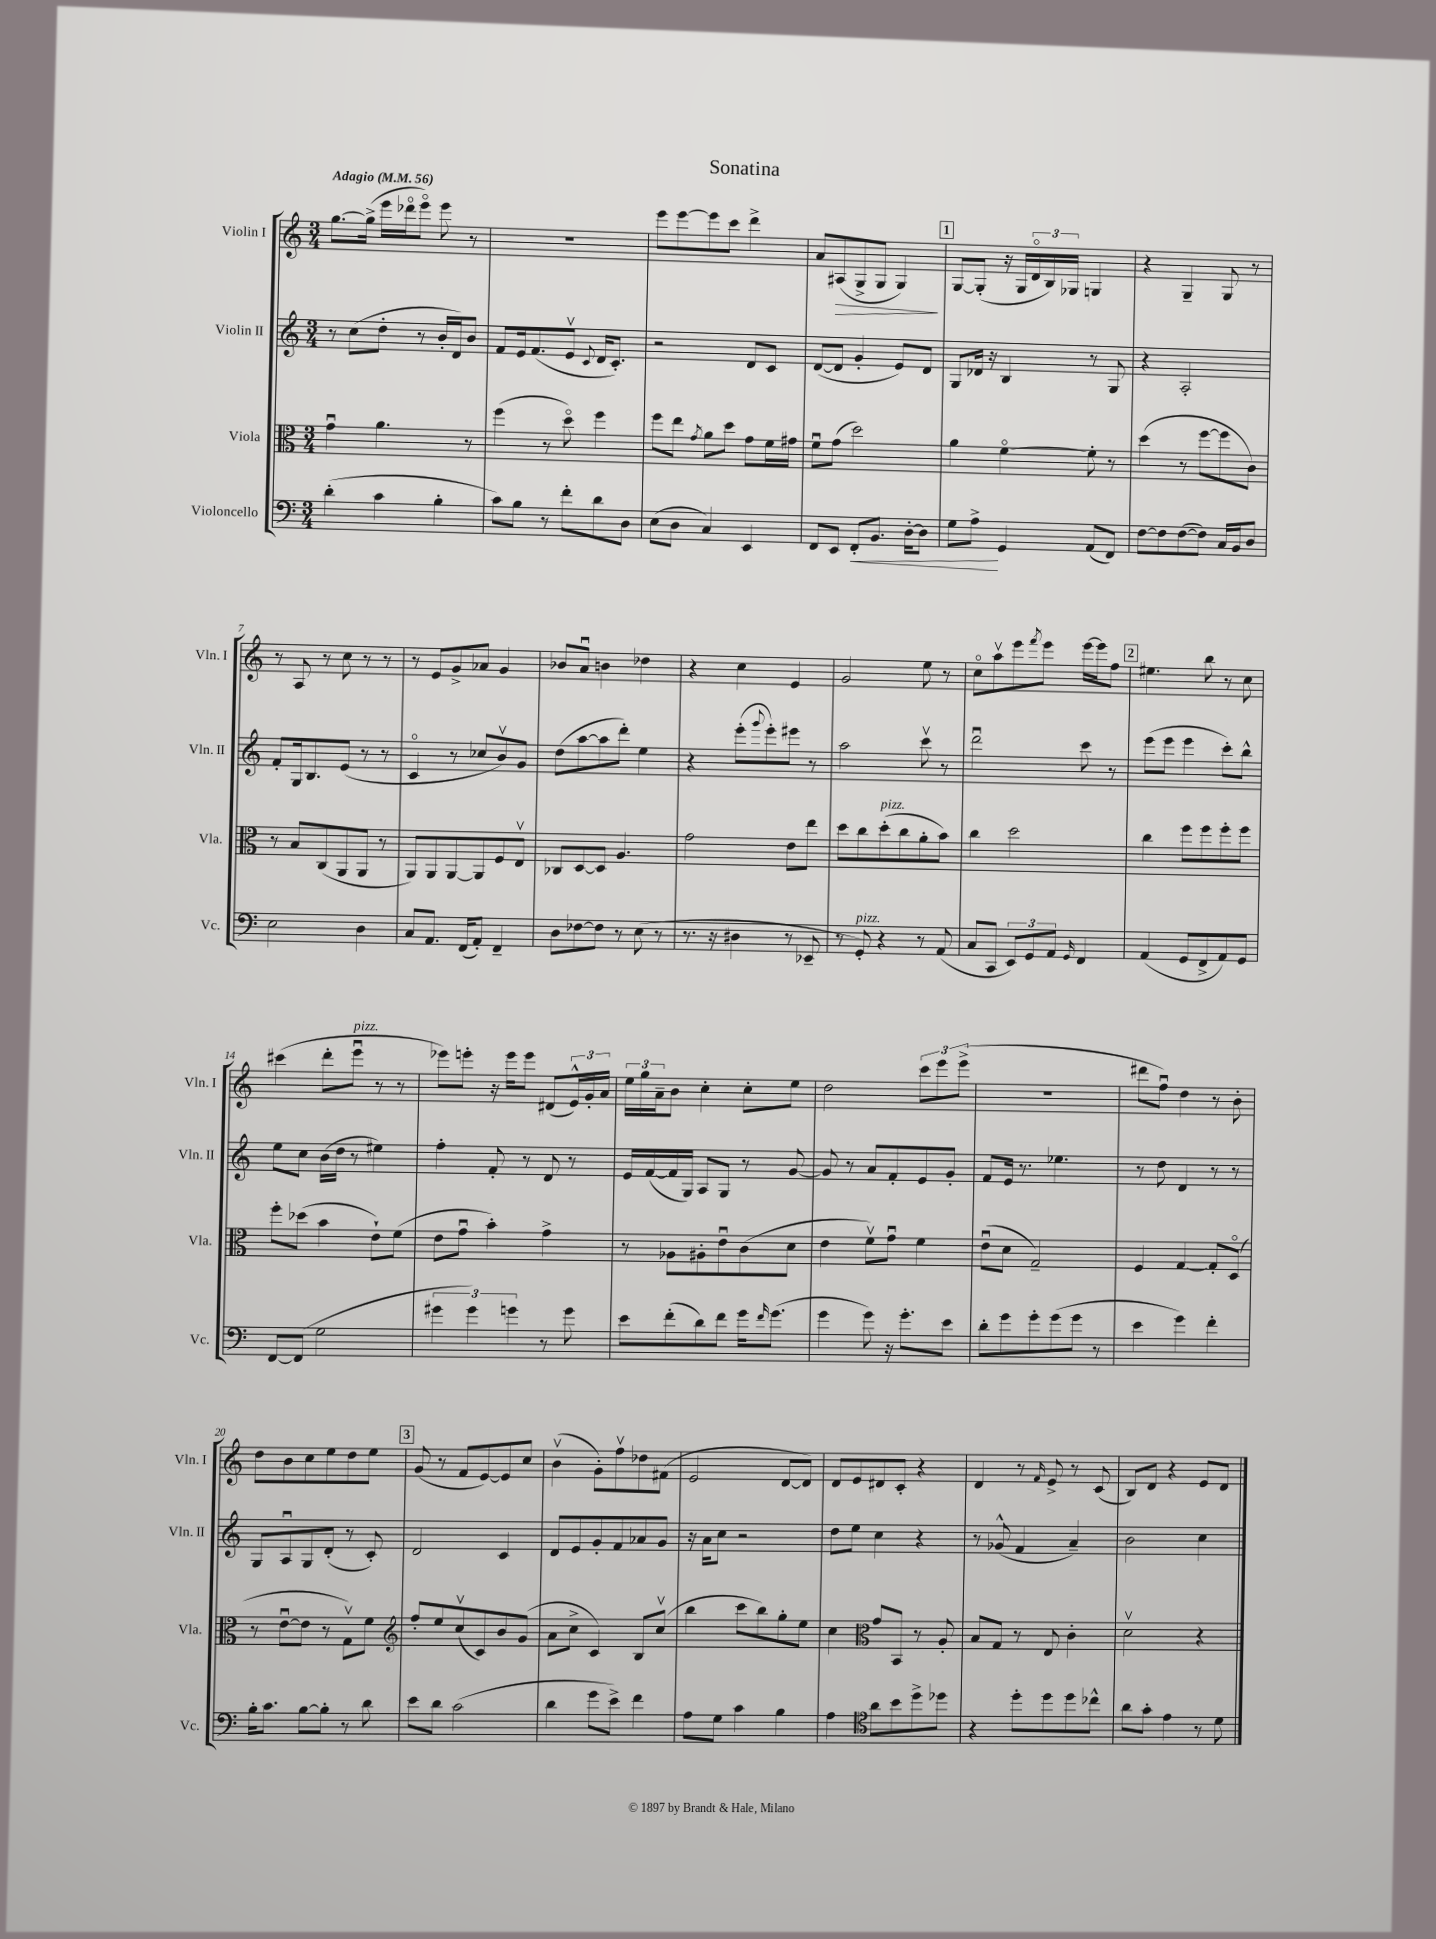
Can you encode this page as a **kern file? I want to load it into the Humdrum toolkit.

**kern	**kern	**kern	**kern
*staff4	*staff3	*staff2	*staff1
*clefF4	*clefC3	*clefG2	*clefG2
*k[]	*k[]	*k[]	*k[]
*M3/4	*M3/4	*M3/4	*M3/4
*MM56	*MM56	*MM56	*MM56
(4d'	4gu	8r	[8.gg
.	.	(8cc	.
.	.	.	(16gg^]
4c	4.a	8dd'	16eee
.	.	.	16ddd-o
.	.	8r	8eeeo)
4B'	.	16b'	8eee
.	.	16d)	.
.	8r	8b	8r
=	=	=	=
8c)	(4ff	8f	2.r
8B	.	16e	.
.	.	(8.f	.
8r	8r	.	.
8f'	8ddo)	8ev	.
.	.	8qqc	.
8d	4ff	16d	.
.	.	8.c')	.
8D	.	.	.
=	=	=	=
(8E	8ff	2r	8eee
8D	8ee	.	[8eee
.	8qg	.	.
4C)	8a	.	8eee]
.	8dd	.	8ccc
4EE	8g	8d	4ddd^
.	16f	8c	.
.	16g#	.	.
=	=	=	=
8FF	8fu	([8d	8a
8EE	(8g	8d]	(8A#
8FF'	2dd)	4g'	8G^
8.BB	.	.	8G
.	.	8e)	4G)
[16D'	.	.	.
8D]	.	8d	.
=	=	=	=
8G	4a	8G	[8G
8A^	.	16d-	(8G']
.	.	16r	.
4GG	[4fo	4B	16r
.	.	.	16G
.	.	.	24do
.	.	.	24B)
.	.	.	24G-
(8AA	8f']	8r	4G
8FF)	8r	8G	.
=	=	=	=
[8F	(4dd	4r	4r
8F]	.	.	.
([8F	8r	2A'	4G~
8F])	[8ff	.	.
16C	8ff]	.	8G
16BB	.	.	.
8D	8c)	.	8r
=	=	=	=
2E	8r	8f'	8r
.	8B	16G	8A
.	.	8.B	.
.	(8C	.	8r
.	8AA	(8e	8cc
4D	8AA	8r	8r
.	8r	8r	8r
=	=	=	=
8C	8AA)	4co	8r
8.AA	8AA	.	8e
.	[8AA	8r	8g^
(16FF	.	.	.
8AA')	8AA]	8cc-	8a-
4FF~	8F	8bv)	4g
.	8Ev	8g	.
=	=	=	=
8D	8C-	(8dd	8b-
[8F-	[8D	[8aa	8au
8F-]	8D]	8aa]	4b
8r	4.A	8ddd')	.
(8E	.	4ee	4dd-
8r	.	.	.
=	=	=	=
8.r	2g	4r	4r
16r	.	.	.
4D#	.	(8eee'	4cc
.	.	8qqggg	.
.	.	8eee')	.
8r	8e	8eee#	4e
8EE-~	8ee	8r	.
=	=	=	=
8r	8dd	2aa	2g
8GG')	8cc	.	.
4r	(8dd'	.	.
.	8cc	.	.
8r	8a'	8cccv	8ee
(8AA	8b)	8r	8r
=	=	=	=
8C	4cc	2dddu	8cco
8CC	.	.	8aav
12EE)	2dd	.	8eee
12GG	.	.	.
.	.	.	8qfff
.	.	.	8eee
12AA	.	.	.
16qqGG	.	.	.
4FF	.	8ccc	[16eee
.	.	.	16eee]
.	.	8r	8ff
=	=	=	=
(4AA	4cc	(8eee	4.ee#
.	.	8eee	.
8GG	8ff	4eee	.
8FF^	8ff	.	8bb
8AA)	8ff'	8ccc')	8r
8GG	8ff	8bb^^	8cc
=	=	=	=
[8FF	8ff'	8ee	(4ccc#
(8FF]	(8dd-	8cc	.
2G	4b	(16b	8ddd'
.	.	16dd	.
.	.	8r	8eeeu
.	8e`)	4ee#)	8r
.	(8f	.	8r
=	=	=	=
6g#	8e	4ff'	8eee-)
.	8gu	.	8eee'
6g#)	.	.	.
.	4b')	8f'	16r
.	.	.	16eee
6g	.	.	.
.	.	8r	8eee
8r	4g^	8d	(8d#
8g	.	8r	24e^^)
.	.	.	24g'
.	.	.	24a
=	=	=	=
8e	8r	16e	24ee
.	.	.	24gg
.	.	([16f	.
.	.	.	24a~
(8f'	8A-	16f]	8b
.	.	16G)	.
8d)	8A#'	8A	4cc'
8f	8eu	8G	.
16g	(8c	8r	8cc'
16qqf	.	.	.
(8.g	.	.	.
.	8d	[8g	8ee
=	=	=	=
4g	4e	8g]	2dd
.	.	8r	.
8g)	8fv)	8a	.
16r	8gu	8f'	.
8.g'	.	.	.
.	4f	8e	12ccc
.	.	.	12eee
8e	.	8g'	.
.	.	.	(12eee^
=	=	=	=
8d'	(8eu	8f	2.r
8g	8d	16e	.
.	.	8.r	.
8g'	2G~)	.	.
(8g	.	4.ee-	.
8g	.	.	.
8r	.	.	.
=	=	=	=
4e	4F	8r	8ddd#
.	.	8dd	8ffu)
4g)	[4G	4d	4dd
4f'	8G']	8r	8r
.	(8Do	8r	8b'
=	=	=	=
16B'	8r	8G	8dd
8.c	.	.	.
.	[8eu	8Au	8b
[8B	8e]	8G	8cc
8B']	8r	(8d'	8ee
8r	8Gv)	8r	8dd
8d	8f	8c')	8ee
=	=	=	=
*	*clefG2	*	*
8e	8ff'	2d	(8g
8d	8ee	.	8r
(2c	(8ccv	.	8f
.	8c)	.	[8e)
.	8b	4c	8e]
.	(8g	.	8cc
=	=	=	=
4d	8a	8d	(4bv
.	8cc^	8e	.
8g	4c)	8g'	8g')
8e^)	.	8f	8ffv
4f	8B	8a-	8dd-
.	(8ccv	8g	(8f#
=	=	=	=
8A	4bb	16r	2e
.	.	16a	.
8G	.	8cc	.
4c	8ccc	2r	.
.	8bb)	.	.
4B	8gg'	.	[8d
.	8ee	.	8d])
=	=	=	=
4A	4cc	8dd	8d
.	.	8ee	8e
*clefC4	*clefC3	*	*
8a	8g	4cc	8d#
8b	8BB	.	8c'
8dd^	8r	4r	4r
8dd-	8A'	.	.
=	=	=	=
4r	8B	8r	4d
.	8G	(8g-^^	.
8dd'	8r	4f	8r
.	.	.	16qqf
8dd	8E	.	8e^
8dd	4c'	4a~)	8r
8cc-^^	.	.	(8c
=	=	=	=
8a	2dv	2b	8B)
8g'	.	.	8d
4e	.	.	4r
8r	4r	4cc	8e
8d	.	.	8d
==	==	==	==
*-	*-	*-	*-
